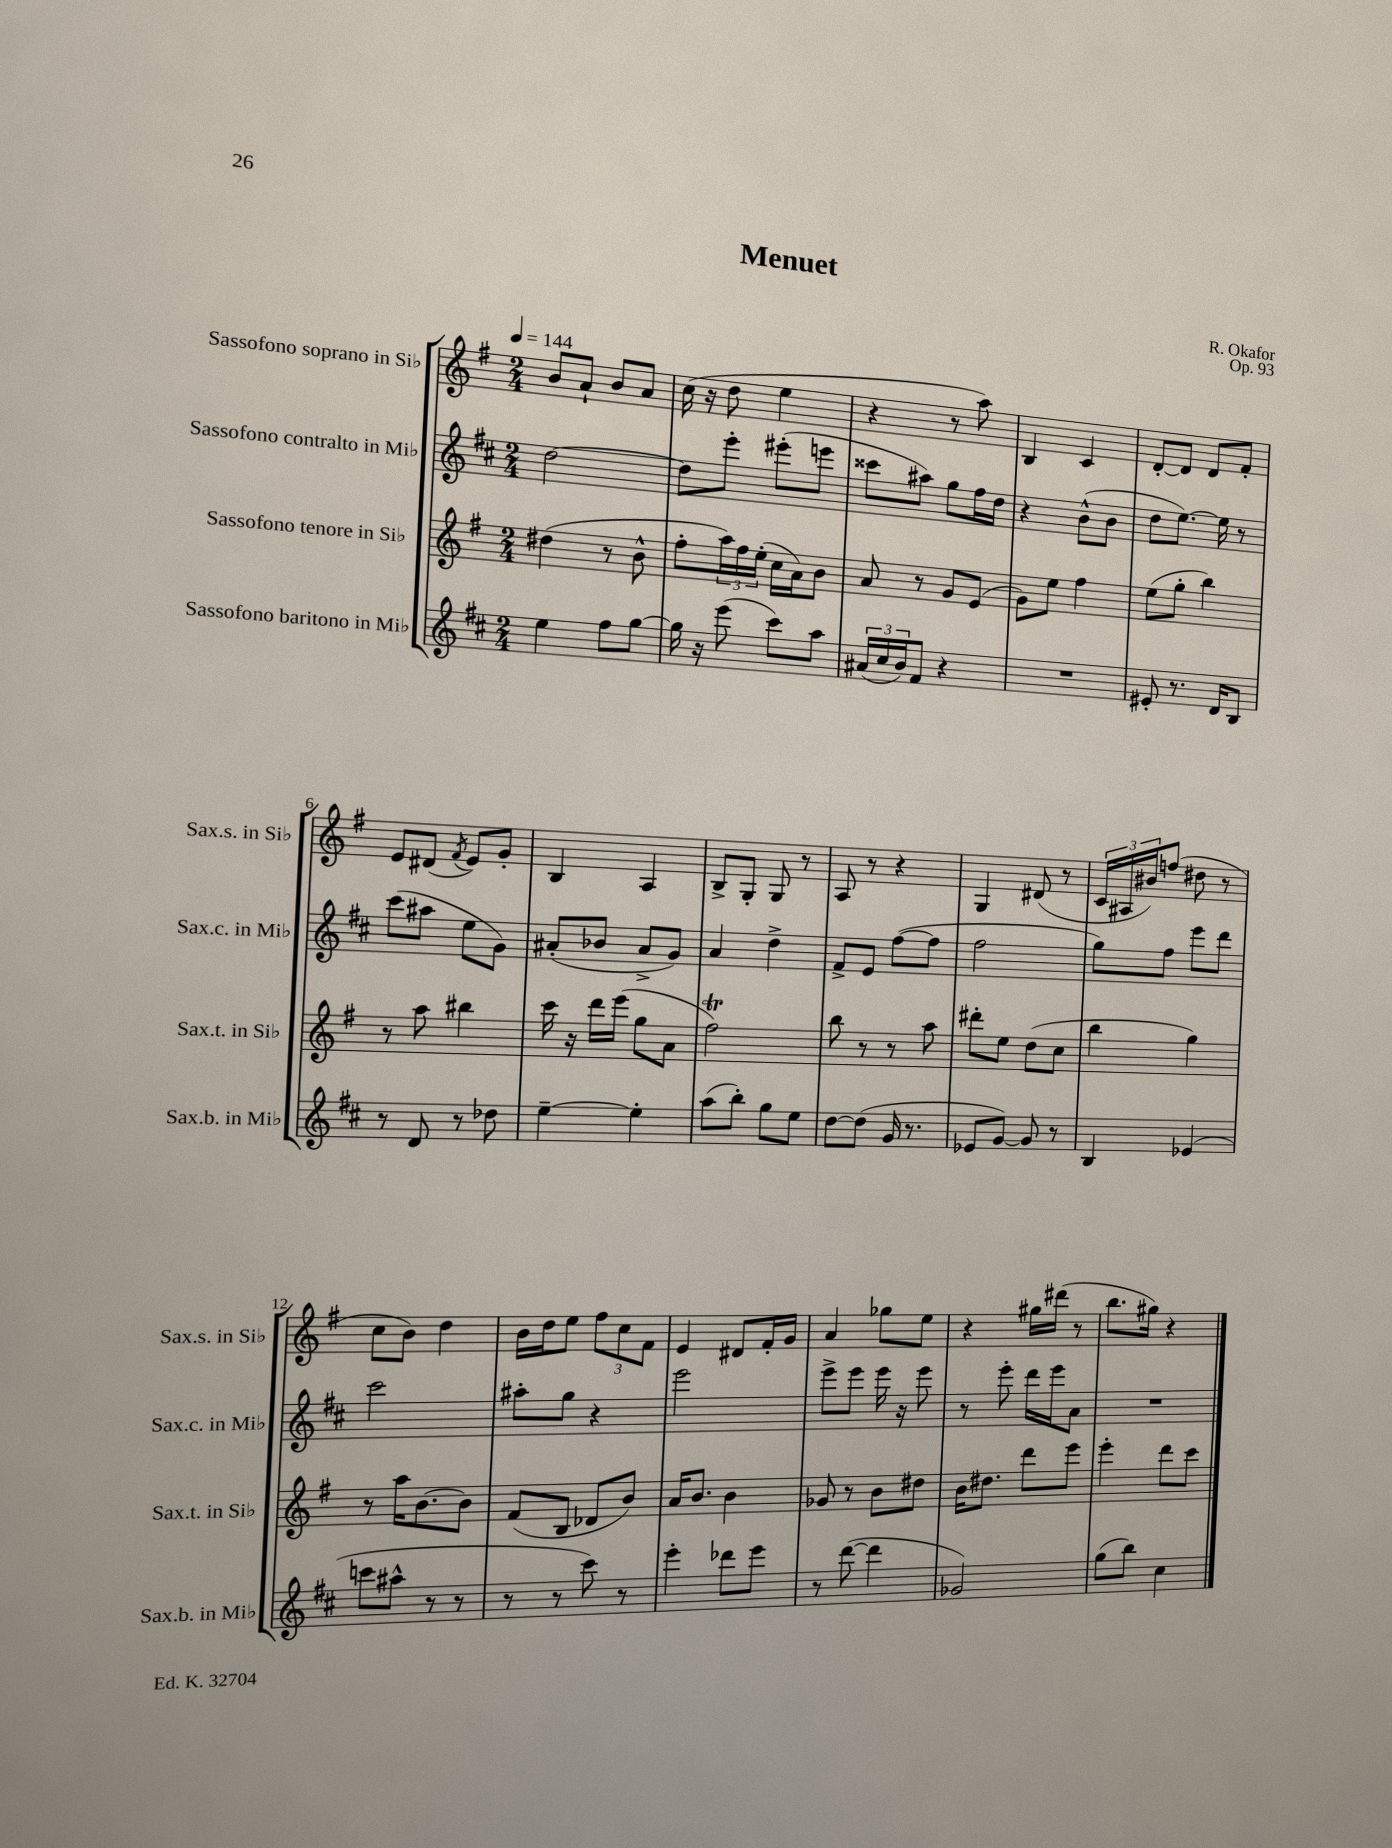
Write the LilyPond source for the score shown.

\header { title = "Menuet" composer = "R. Okafor" opus = "Op. 93" }
<<
\new StaffGroup <<
\new Staff = "s0" \with { instrumentName = "Sassofono soprano in Sib" shortInstrumentName = "Sax.s. in Sib" } {
    \clef treble \key g \major \numericTimeSignature \time 2/4 \tempo 4 = 144
    b'8 a'8-! b'8 a'8 |
    c''16( r16 d''8 e''4 |
    r4 r8 a''8) |
    b4 c'4 |
    d'8~-. d'8 d'8 fis'8-. |
    e'8 dis'8( \acciaccatura { fis'8 } e'8) g'8-. |
    b4 a4 |
    b8-> g8-. g8 r8 |
    a8 r8 r4 |
    g4 dis'8( r8 |
    \tuplet 3/2 { c'16 ais16 bis'16) } f''8( dis''8 r8 |
    c''8 b'8) d''4 |
    b'16 d''16 e''8 \tuplet 3/2 { fis''8 c''8 fis'8 } |
    e'4 dis'8 fis'16-. g'16 |
    a'4 ges''8 e''8 |
    r4 gis''16 dis'''16( r8 |
    b''8. gis''16) r4 \bar "|." |
}
\new Staff = "s1" \with { instrumentName = "Sassofono contralto in Mib" shortInstrumentName = "Sax.c. in Mib" } {
    \clef treble \key d \major \numericTimeSignature \time 2/4
    d''2~ |
    d''8 e'''8-. eis'''8-.( e'''8 |
    cisis'''8 ais''8) g''8 fis''16 d''16 |
    r4 b'8-^( b'8 |
    d''8 e''8.~) e''16 r8 |
    cis'''8( ais''8 e''8 g'8) |
    ais'8-.( bes'8 ais'8-> g'8) |
    a'4 d''4-> |
    fis'8-> e'8 fis''8~( fis''8 |
    fis''2 |
    g''8) fis''8 e'''8 d'''8 |
    cis'''2 |
    ais''8-. g''8 r4 |
    e'''2 |
    e'''8-> e'''8 e'''16 r16 e'''8 |
    r8 e'''8-. d'''16 e'''16 a'8 |
    R2 \bar "|." |
}
\new Staff = "s2" \with { instrumentName = "Sassofono tenore in Sib" shortInstrumentName = "Sax.t. in Sib" } {
    \clef treble \key g \major \numericTimeSignature \time 2/4
    dis''4( r8 b'8-^ |
    fis''8-. \tuplet 3/2 { a''16) fis''16 e''16-.( } c''16 a'16) b'8 |
    a'8 r8 g'8 e'8( |
    g'8) e''8 fis''4 |
    e''8( g''8-. b''4) |
    r8 a''8 bis''4 |
    c'''16 r16 d'''16 e'''16( g''8 a'8 |
    fis''2\trill) |
    b''8 r8 r8 a''8 |
    dis'''8-. e''8 d''8( c''8 |
    b''4 g''4) |
    r8 a''16 b'8.~ b'8 |
    fis'8( b8 des'8 b'8) |
    a'16 b'8. b'4 |
    ges'8 r8 b'8 dis''8 |
    b'16 dis''8. d'''8 e'''8 |
    e'''4-. d'''8 c'''8 \bar "|." |
}
\new Staff = "s3" \with { instrumentName = "Sassofono baritono in Mib" shortInstrumentName = "Sax.b. in Mib" } {
    \clef treble \key d \major \numericTimeSignature \time 2/4
    e''4 fis''8 g''8~ |
    g''16 r16 e'''8( cis'''8) a''8 |
    \tuplet 3/2 { ais'16( cis''16 b'16) } fis'8 r4 |
    R2 |
    eis'8-. r8. d'16 b8 |
    r8 d'8 r8 des''8 |
    e''4~-- e''4-. |
    a''8( b''8-.) g''8 e''8 |
    d''8~ d''8( g'16 r8. |
    ees'8 g'8~) g'8 r8 |
    b4 ees'4( |
    c'''8 ais''8-^ r8 r8 |
    r8 r8 cis'''8) r8 |
    e'''4-. des'''8 e'''8 |
    r8 d'''8~( d'''4 |
    ges'2) |
    g''8( b''8) cis''4 \bar "|." |
}
>>
>>
